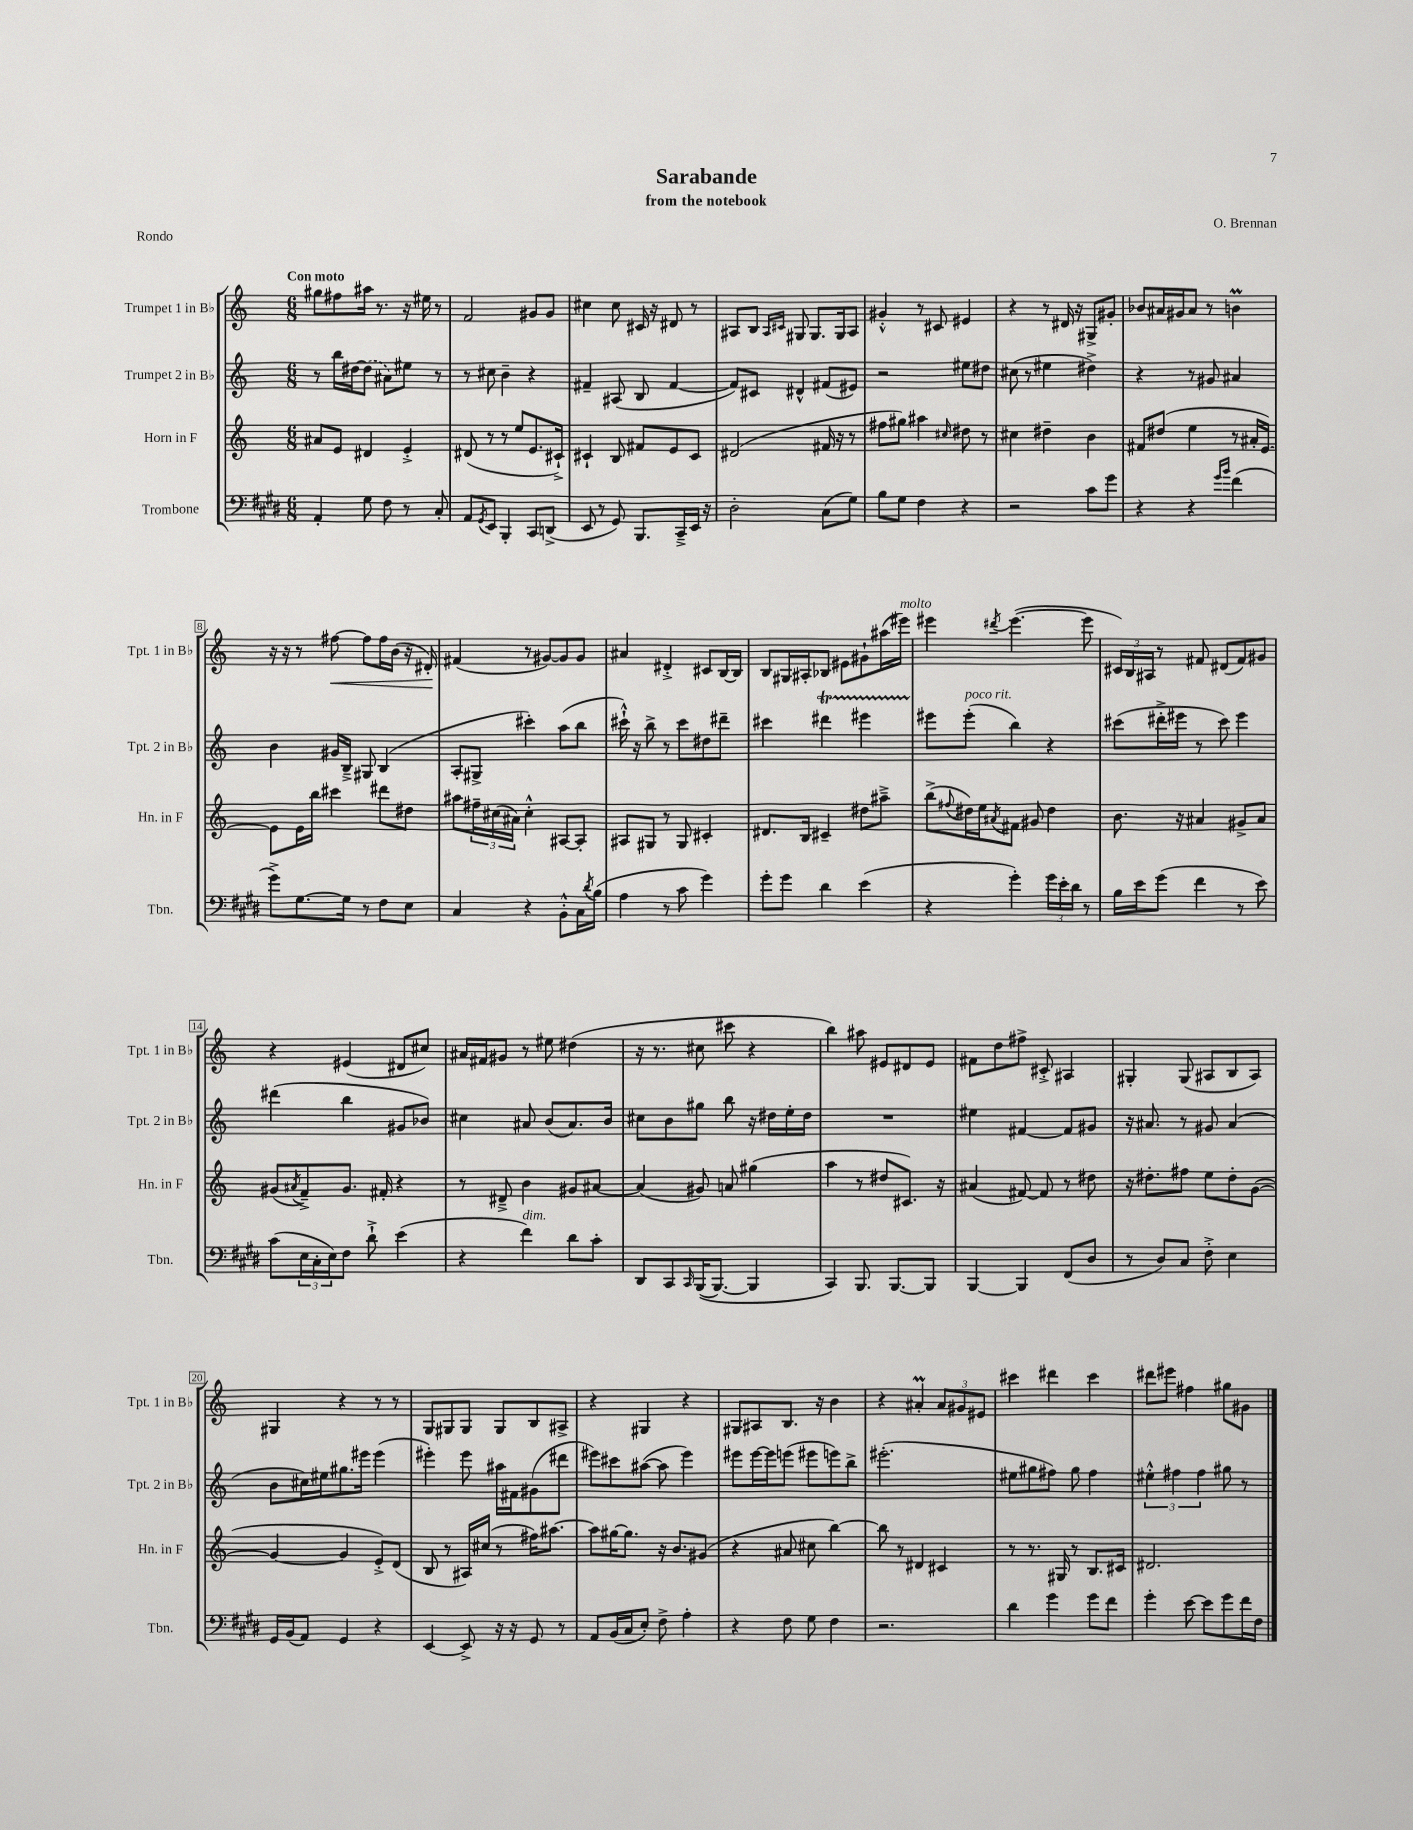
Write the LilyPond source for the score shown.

\header { title = "Sarabande" composer = "O. Brennan" subtitle = "from the notebook" piece = "Rondo" }
<<
\new StaffGroup <<
\new Staff = "s0" \with { instrumentName = "Trumpet 1 in Bb" shortInstrumentName = "Tpt. 1 in Bb" } {
    \clef treble \key c \major \numericTimeSignature \time 6/8 \tempo "Con moto"
    gis''8 fis''8 ais''16 r8. r16 eis''16 r8 |
    f'2 gis'8 gis'8 |
    cis''4 cis''8 cis'16 r16 dis'8 r8 |
    ais8 b8 \grace { ais16 cis'16 } gis8 gis8. gis16 ais8 |
    gis'4-.-^ r8 cis'8 eis'4 |
    r4 r8 dis'16 r16 gis8-> gis'8-. |
    bes'8 ais'16 gis'16 ais'8 r8 b'4\prall |
    r16 r16 r8 fis''8~\< fis''8 fis''16 b'16( r16 dis'16-.\!) |
    fis'4( r8 gis'8~) gis'8 gis'8 |
    ais'4 dis'4-.-> cis'8 b16~ b16 |
    b8 gis16 ais16-. bes8 eis'8 gis'8-! ais''16( eis'''16^\markup { \italic "molto" }) |
    eis'''4 \acciaccatura { dis'''8 } eis'''4.~( eis'''8 |
    \tuplet 3/2 { cis'16) b16 ais16 } r8 fis'8 dis'8( fis'8) gis'8 |
    r4 eis'4( dis'8 cis''8) |
    ais'16 fis'16 gis'8 r8 eis''8 dis''4( |
    r16 r8. cis''8 cis'''8 r4 |
    b''4) ais''8 eis'8 dis'8 eis'8 |
    fis'8 d''8 fis''8-> cis'8-.-> ais4 |
    gis4-. gis8( ais8 b8 ais8) |
    gis4 r4 r8 r8 |
    g8 gis8 gis8 gis8 b8 ais8-> |
    r4 gis4 r4 |
    gis8 ais8 b8. r16 b'4 |
    r4 ais'4-.\prall \tuplet 3/2 { ais'8 gis'8 eis'8 } |
    cis'''4 dis'''4 cis'''4 |
    dis'''8 eis'''8 fis''4 gis''8 gis'8 \bar "|." |
}
\new Staff = "s1" \with { instrumentName = "Trumpet 2 in Bb" shortInstrumentName = "Tpt. 2 in Bb" } {
    \clef treble \key c \major \numericTimeSignature \time 6/8
    r8 b''16 dis''16~ \once \slurDashed dis''8( ais'8) eis''8 r8 |
    r8 cis''8 b'4-- r4 |
    fis'4-- ais8( b8 fis'4~ |
    fis'8) cis'8 dis'4-^ fis'8( eis'8) |
    r2 eis''8 dis''8 |
    cis''8( r8 eis''4 dis''4->) |
    r4 r8 gis'8 ais'4 |
    b'4 gis'16 b16---> gis8 b4( |
    a8-. gis8-> cis'''4-.) a''8( b''8 |
    cis'''16-!-^) r16 b''8-> r8 cis'''8 dis''8 dis'''8-- |
    cis'''4 dis'''4\startTrillSpan eis'''4 |
    eis'''8\stopTrillSpan eis'''8-.^\markup { \italic "poco rit." }( b''4) r4 |
    cis'''8( dis'''16-.-> eis'''16 r8 cis'''8) eis'''4 |
    dis'''4( b''4 gis'8 bes'8) |
    cis''4 ais'8 b'8( ais'8.) b'16 |
    cis''8 b'8 gis''8 b''8 r16 dis''16 e''16-. dis''16 |
    R2. |
    eis''4 fis'4~ fis'8 gis'8 |
    r16 ais'8. r8 gis'8 ais'4( |
    b'8 cis''16) eis''16 gis''8. eis'''16 eis'''4( |
    eis'''4-.) eis'''8 ais''16 fis'16 gis'8( dis'''8 |
    eis'''8) cis'''8 ais''8~( ais''8 eis'''4) |
    eis'''8 eis'''16~ eis'''16 e'''8( eis'''8 e'''8) b''8-> |
    eis'''2.-.( |
    eis''8 gis''8 fis''8) gis''8 fis''4 |
    \tuplet 3/2 { eis''4-.-^ fis''4 fis''4 } gis''8 r8 \bar "|." |
}
\new Staff = "s2" \with { instrumentName = "Horn in F" shortInstrumentName = "Hn. in F" } {
    \clef treble \key c \major \numericTimeSignature \time 6/8
    ais'8 e'8 dis'4 e'4-.-> |
    dis'8( r8 r8 e''8 e'8. cis'16-!->) |
    cis'4-! b8 fis'8 e'8 cis'8 |
    dis'2( fis'16 r16 r8 |
    fis''8 gis''8) ais''4 \grace { cis''16 } dis''8 r8 |
    cis''4 dis''4-- b'4 |
    fis'8 dis''8( e''4 r8 ais'16-. e'16~) |
    e'8 e'16 b''16 cis'''4 dis'''8 dis''8 |
    ais''8 \tuplet 3/2 { fis''16-- cis''16( ais'16) } cis''4-.-^ ais8~ ais8-. |
    ais8 gis8 r8 gis8 cis'4-. |
    dis'8. b16 cis'4-- dis''8 ais''8---> |
    b''8->( \appoggiatura { fis''8 } dis''16) e''16 \acciaccatura { ais'8 } fis'8 gis'8 dis''4 |
    b'8. r16 ais'4 gis'8-> ais'8 |
    gis'8( \acciaccatura { ais'8 } f'8--->) gis'8. fis'16-. r4 |
    r8 dis'8---> b'4 gis'8 ais'8~ |
    ais'4( gis'8) a'8 gis''4( |
    a''4 r8 dis''8 cis'8.) r16 |
    ais'4( fis'8~) fis'8 r8 dis''8 |
    r16 dis''8.-. fis''8 e''8 dis''8-. g'8~( |
    g'4~ g'4 e'8-.->) d'8( |
    b8 r8 ais16) cis''16( r8 fis''16) ais''8.~ |
    ais''8 gis''16~ gis''8. r16 b'8. gis'8( |
    r4 ais'8 cis''8 b''4~) |
    b''8 r8 dis'4 cis'4 |
    r8 r8. gis16 r8 b8. cis'16 |
    dis'2. \bar "|." |
}
\new Staff = "s3" \with { instrumentName = "Trombone" shortInstrumentName = "Tbn." } {
    \clef bass \key e \major \numericTimeSignature \time 6/8
    a,4-. gis8 fis8 r8 cis8-. |
    a,8 \acciaccatura { gis,8 } e,8 b,,4-. cis,8 d,8->( |
    e,8 r8 gis,8) b,,8. cis,16---> e,16 r16 |
    dis2-. cis8( gis8) |
    b8 gis8 fis4 r4 |
    r2 cis'8 gis'8 |
    r4 r4 \grace { gis'16 b'16 } fis'4( |
    gis'8->) gis8.~ gis16 r8 fis8 e8 |
    cis4 r4 b,8-.-^ cis16 \acciaccatura { dis'8 } b16( |
    a4 r8 cis'8 gis'4) |
    gis'8-. gis'8 dis'4 e'4( |
    r4 gis'4-.) \tuplet 3/2 { gis'16 e'16-. dis'16 } r8 |
    b16 e'16 gis'8( fis'4 r8 e'8) |
    cis'8( \tuplet 3/2 { e16 cis16-. e16) } fis8 dis'8-!-> e'4( |
    r4 fis'4^\markup { \italic "dim." }) dis'8 cis'8-. |
    dis,8 cis,8 \grace { cis,16 } b,,16(\( b,,8.~) b,,4 |
    cis,4\) b,,8. b,,8.~ b,,8 |
    b,,4~ b,,4 fis,8( dis8 |
    r8 dis8) cis8 fis8-.-> e4 |
    gis,16 b,16( a,8) gis,4 r4 |
    e,4~ e,8-> r16 r16 gis,8 r8 |
    a,8 b,16( cis16 e8-.) fis8-> a4-. |
    r4 fis8 gis8 fis4 |
    r2. |
    dis'4 gis'4 gis'8 fis'8 |
    gis'4-. e'8~ e'8 gis'8 fis'16 fis16 \bar "|." |
}
>>
>>
\layout { \context { \Score \override BarNumber.stencil = #(make-stencil-boxer 0.1 0.3 ly:text-interface::print) } }
